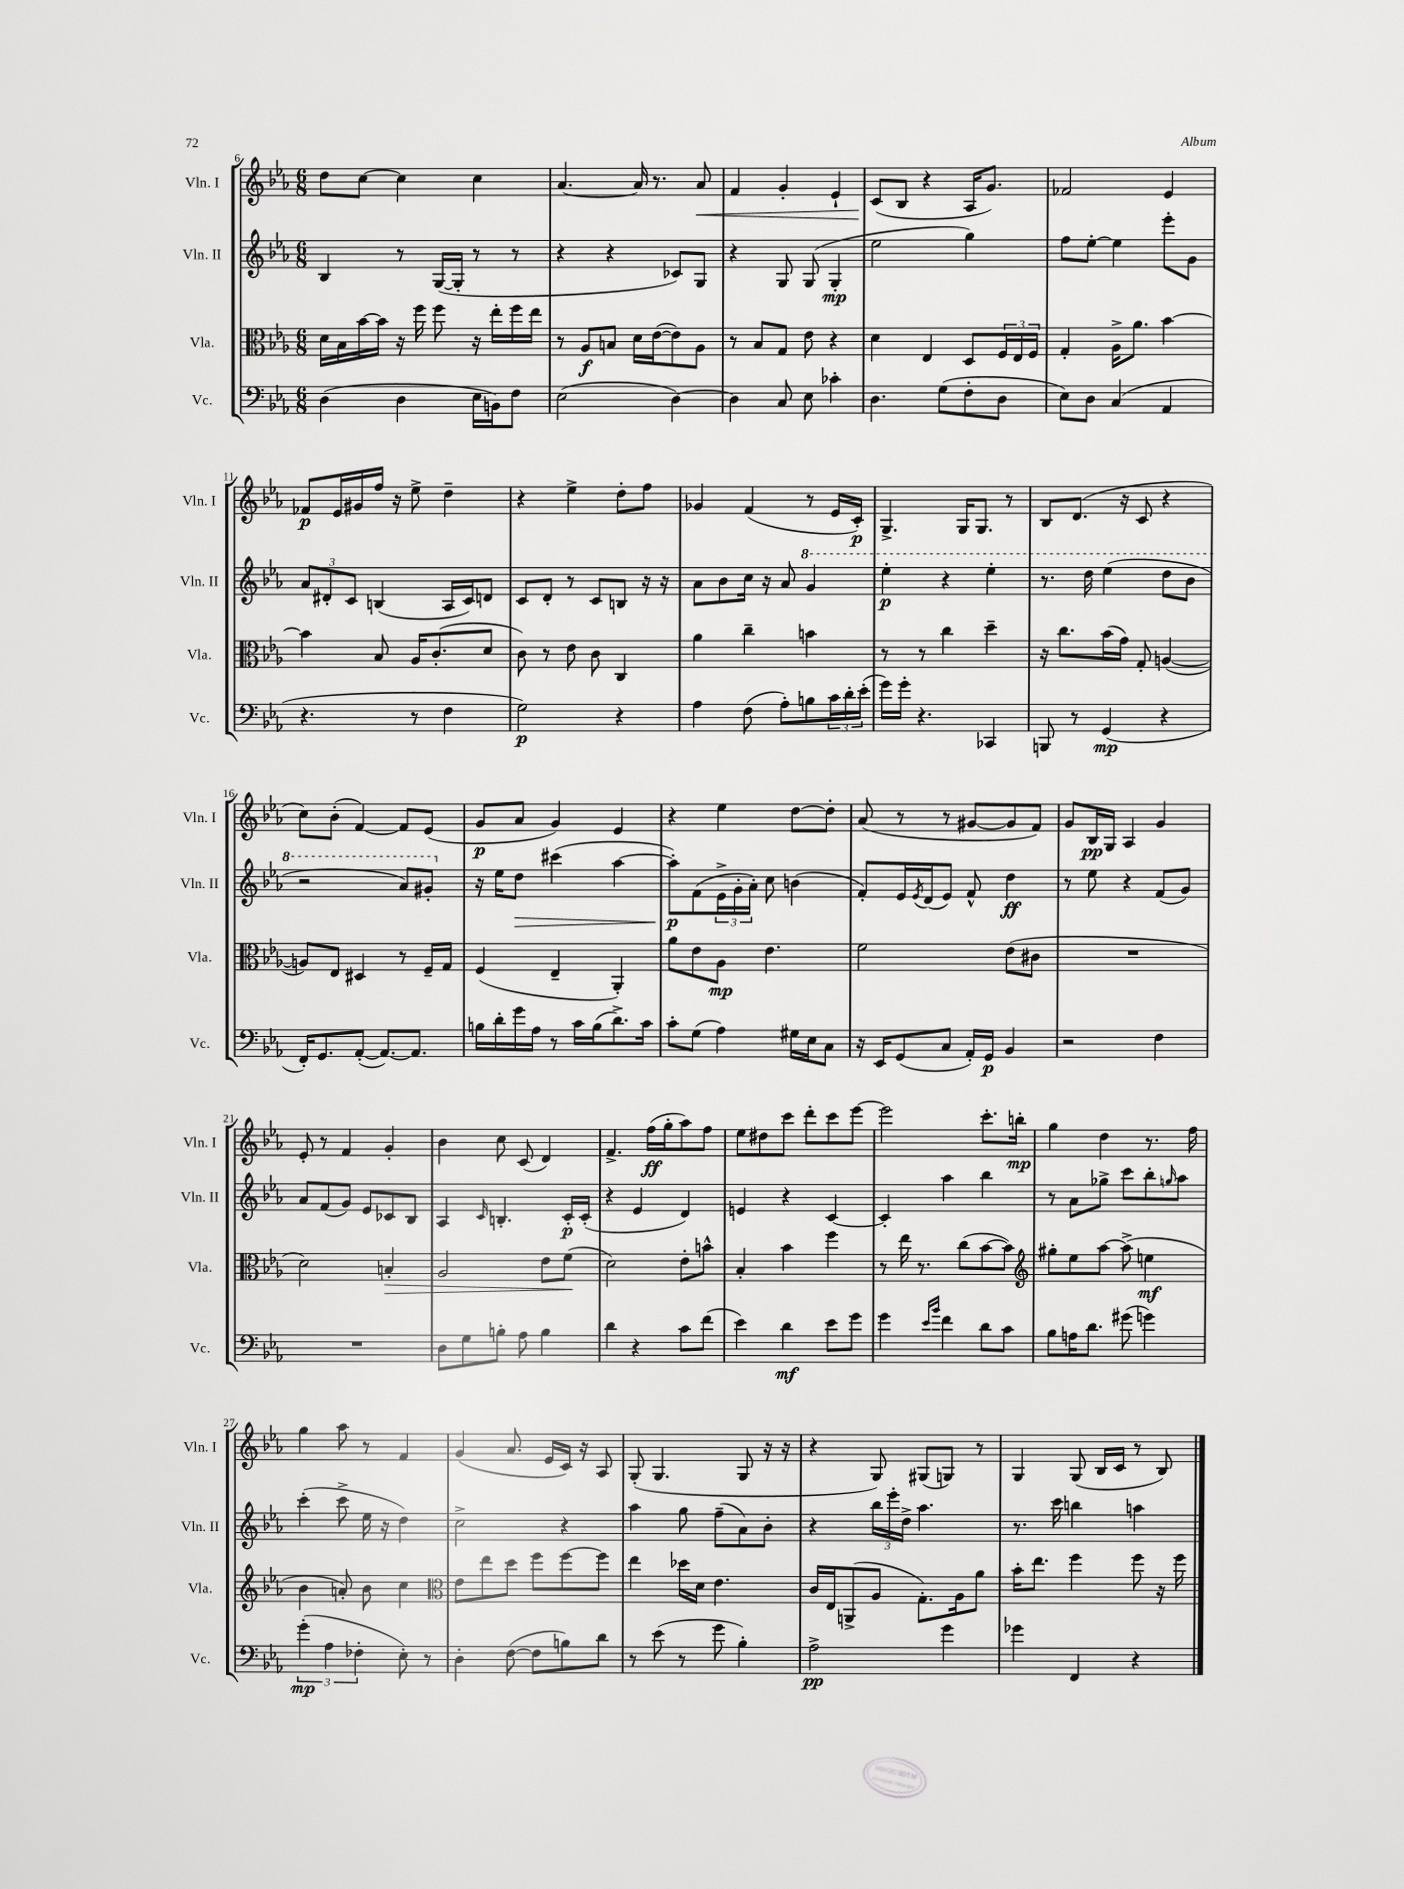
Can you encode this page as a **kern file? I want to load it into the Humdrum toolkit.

**kern	**kern	**kern	**kern
*staff4	*staff3	*staff2	*staff1
*clefF4	*clefC3	*clefG2	*clefG2
*k[b-e-a-]	*k[b-e-a-]	*k[b-e-a-]	*k[b-e-a-]
*M6/8	*M6/8	*M6/8	*M6/8
(4D\	16d\LL	4B-/	8dd\L
.	16B-\	.	.
.	[16b-\	.	[8cc\J
.	16b-\]JJ	.	.
4D\	16r	8r	4cc\]
.	16ff\	.	.
.	8ff\	([16G/LL	.
.	.	16G'/]JJ	.
16E-\LL	16r	8r	4cc\
16BB\J)	16ee-'\LL	.	.
8F\J	16ff\	8r	.
.	16ee-\JJ	.	.
=	=	=	=
(2E-\	8r	4r	[4.a-/
.	8A-/L	.	.
.	8B/J	4r	.
.	16d\LL	.	16a-/]
.	([16e-\J	.	8.r
[4D\)	8e-\])	8c-/L)	.
.	8A-\J	8G/J	8a-/
=	=	=	=
4D\]	8r	4r	4f/
.	8B-/L	.	.
8C/	8G/J	8G/	4g'/
8E-\	8e-\	(8G/	.
4c-'\	4r	4G'/	4e-`/
=	=	=	=
4.D\	4d\	2ee-\	(8c/L
.	.	.	8B-/J
.	4E-/	.	4r
(8G\L	.	.	.
8F'\	8D/L	4gg\)	16A-/LK
.	.	.	8.g/J)
8D\J	24F/L	.	.
.	24E-/	.	.
.	24F/JJ	.	.
=	=	=	=
8E-\L)	4G'/	8ff\L	2f-/
8D\J	.	[8ee-'\J	.
(4C/	16A-^\LK	4ee-\]	.
.	8.a-\J	.	.
4AA-/	[4b-\	8eee-'\L	4e-/
.	.	8g\J	.
=	=	=	=
4.r	4b-\]	12a-/L	8f-/L
.	.	12d#'/	.
.	.	.	16e-/L
.	.	12c/J	.
.	.	.	16g#/
.	8B-/	(4B/	16ff/JJ
.	.	.	16r
8r	16A-/LK	.	8ee-^\
.	(8.c'/	.	.
4F\	.	16A-/LL	4dd~\
.	.	16c/J)	.
.	8d/J	8d/J	.
=	=	=	=
2G\)	8c\)	8c/L	4r
.	8r	8d'/J	.
.	8e-\	8r	4ee-^\
.	8c\	8c/L	.
4r	4C/	8B/J	8dd'\L
.	.	16r	8ff\J
.	.	16r	.
=	=	=	=
4A-\	4a-\	8a-\L	4g-/
.	.	8b-\	.
(8F\	4cc~\	16cc\Jk	(4f/
.	.	16r	.
8A-'\L)	.	8a-/	.
8B\	4b\	4gg/	8r
24c\L	.	.	16e-/LL
24d'\	.	.	.
.	.	.	16c'/JJ)
(24e-'\JJ	.	.	.
=	=	=	=
16g\LL)	8r	4eee-'\	4.G^/
16g'\JJ	.	.	.
4.r	8r	.	.
.	4cc\	4r	.
.	.	.	16G/LK
.	.	.	8.G/J
4CC-/	4dd~\	4eee-'\	.
.	.	.	8r
=	=	=	=
8BBB/	16r	8.r	8B-/L
.	8.cc\L	.	.
8r	.	.	(8.d/J
.	.	16ddd\	.
(4GG/	(16b-\L	(4eee-\	.
.	16g\JJ)	.	16r
.	8G'/	.	8c/
4r	([4A/	8ddd\L	4r
.	.	8bb-\J	.
=	=	=	=
16FF'/LK)	8A/]L)	2r	8cc\L)
8.GG/	.	.	.
.	8E-/J	.	(8b-'\J
([8AA-'/J	4D#/	.	[4f/)
8.AA-/_L)	.	.	.
.	8r	8aa-/L)	8f/]L
8.AA-/]J	.	.	.
.	16F~/LL	8gg#'/J	(8e-/J
.	16G/JJ	.	.
=	=	=	=
16B\LL	(4F/	16r	8g/L
16d'\	.	16ee-\LK	.
16g\	.	8dd\J	8a-/J
16A-\JJ	.	.	.
8r	4E-~/	(4ccc#\	4g/)
16c\LL	.	.	.
(16B\J	.	.	.
8.d^\)	4AA-'/)	[4aa-\	4e-/
16c\Jk	.	.	.
=	=	=	=
8c'\L	8a-\L	8aa-'\]L)	4r
(8G\J	8e-\	(8f\	.
4A-\)	8A-\J	24e-^\L	4ee-\
.	.	24g'\	.
.	.	24a-'\JJ)	.
.	4.e-\	8cc\	.
16G#\LL	.	(4b\	[8dd\L
16E-\J	.	.	.
8C\J	.	.	8dd'\]J
=	=	=	=
16r	2f\	8f'/L)	(8a-/
16EE-/LK	.	.	.
(8GG/	.	16e-/L	8r
.	.	8qe-/	.
.	.	(16d/J	.
8C/J	.	8e-/J)	8r
16AA-'/LL)	.	8f^^/	[8g#/L
16GG/JJ	.	.	.
4BB-/	(8e-\L	4dd\	8g#/]
.	8c#\J	.	8f/J)
=	=	=	=
2r	2.r	8r	8g/L
.	.	8ee-\	16B-/L
.	.	.	16G/JJ
.	.	4r	4A-/
4F\	.	(8f/L	4g/
.	.	8g/J)	.
=	=	=	=
2.r	2d\)	8a-/L	8e-'/
.	.	(8f/	8r
.	.	8g/J)	4f/
.	.	8e-/L	.
.	4B'/	8c-/	4g'/
.	.	8B-/J	.
=	=	=	=
8D\L	2A-/	4A-/	4b-\
8G\	.	.	.
.	.	16qqc/	.
8B'\J	.	4.B'/	8cc\
8A-\	.	.	(8c/
4B\	8e-\L	.	4d/)
.	(8f\J	16c'/LL	.
.	.	(16c'/JJ	.
=	=	=	=
4d\	2d\)	4r	4.f^/
4r	.	4e-/	.
.	.	.	(16ff\LL
.	.	.	16gg'\J
8c\L	8e-'\L	4d/)	8aa-\)
(8f\J	8b^^\J	.	8ff\J
=	=	=	=
4e-\)	4B-'/	4e/	8ee-\L
.	.	.	8dd#\
4d\	4b-\	4r	8ccc\J
.	.	.	8ddd'\L
8e-\L	4ff\	[4c/	8ccc\
8g\J	.	.	[8eee-\J
=	=	=	=
4g\	8r	4c'/]	2eee-\]
.	16ee-\	.	.
.	8.r	.	.
16qqe-/LL	.	.	.
16qqb-/JJ	.	.	.
4f\	.	4aa-\	.
.	(8cc\L	.	.
8d\L	[8b-\	4bb-\	8.ccc'\L
8c\J	8b-\]J)	.	.
.	.	.	16bb'\Jk
=	=	=	=
*	*clefG2	*	*
8B-\L	8gg#'\L	8r	4gg\
16A\K	8ee-\	8a-\L	.
8.d\J	.	.	.
.	[8aa-\J	8gg-^\J	4dd\
(8g#\	(8aa-^\]	8ccc\L	.
4g\)	4ee\	8bb-'\	8.r
.	.	16qqgg/	.
.	.	8aa-\J	.
.	.	.	16ff\
=	=	=	=
(6g'\	4b-\	(4ccc'\	4gg\
6A-\	.	.	.
.	8a'/)	8ccc^\	8aa-\
6F-'\	.	.	.
.	8b-\	16ee-\	8r
.	.	16r	.
8E-'\)	4cc\	4dd\)	4f/
8r	.	.	.
=	=	=	=
*	*clefC3	*	*
4D'\	8e-\L	2cc^\	(4g/
.	8ee-\	.	.
([8F\	8dd\J	.	8.a-/
8F\]L	8ff\L	.	.
.	.	.	16e-/LL
8B\)	[8ff\	4r	16c/JJ)
.	.	.	16r
8d\J	8ff\]J	.	8A-/
=	=	=	=
8r	4ee-\	4aa-\	(8G'/
(8e-\	.	.	4.G/
8r	16dd-\LL	8gg\	.
.	16d\JJ	.	.
8g\	4.e-\	(8ff~\L	.
4B-'\)	.	8a-\)	8G/
.	.	8b-'\J	16r
.	.	.	16r
=	=	=	=
2A-^\	16c/LL	4r	4r
.	16E-/J	.	.
.	(8AA^/	.	.
.	8A-/J	24bb-\LL	8G/)
.	.	24eee-'\	.
.	.	24dd^\JJ	.
.	8.G'\L)	4.aa-\	(8G#/L
4g\	.	.	8G/J)
.	16A-\k	.	.
.	8a-\J	.	8r
=	=	=	=
4g-\	16b-'\LK	8.r	4G/
.	8.ee-\J	.	.
.	.	16ccc\	.
4FF/	4ff\	4bb\	(8G/
.	.	.	16B-/LL
.	.	.	16c/JJ
4r	8ff\	4aa\	8r
.	16r	.	8B-/)
.	16ff\	.	.
==	==	==	==
*-	*-	*-	*-
